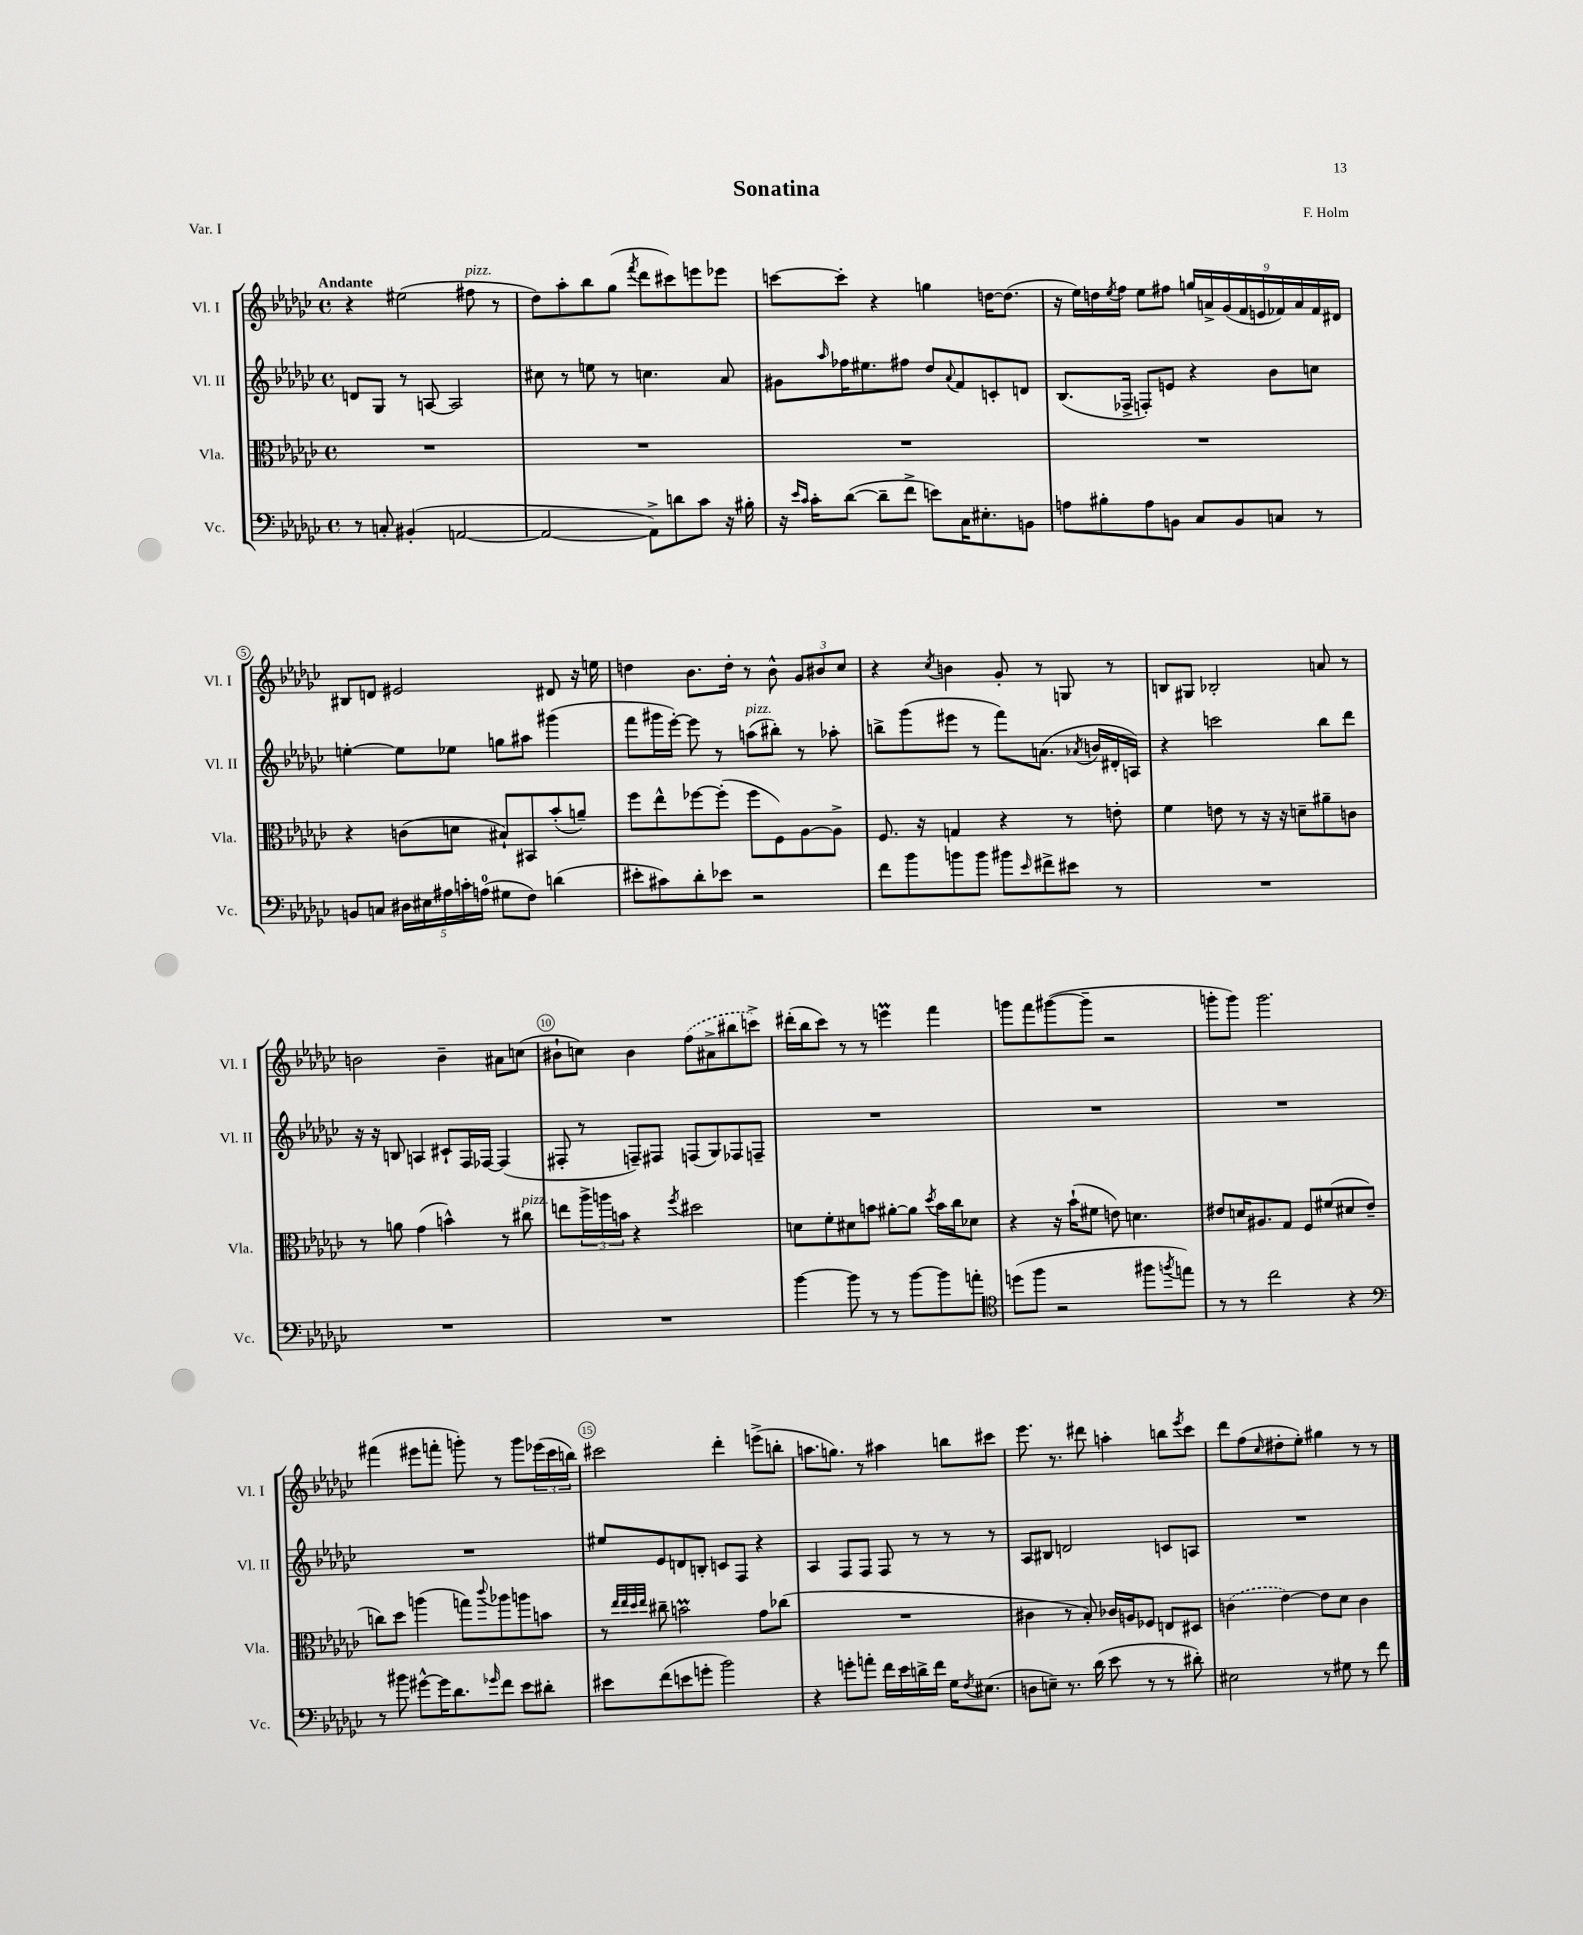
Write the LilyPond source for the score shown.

\header { title = "Sonatina" composer = "F. Holm" piece = "Var. I" }
<<
\new StaffGroup <<
\new Staff = "s0" \with { instrumentName = "Vl. I" shortInstrumentName = "Vl. I" } {
    \clef treble \key ges \major \defaultTimeSignature \time 4/4 \tempo "Andante"
    r4 eis''2( fis''8^\markup { \italic "pizz." } r8 |
    des''8) aes''8-. bes''8 ges''8( \acciaccatura { f'''8 } des'''8 cis'''8) e'''8 ees'''8 |
    c'''8~ c'''8-. r4 g''4 d''16~ d''8.( |
    r16 ees''16) d''16 \acciaccatura { ees''8 } f''16 ees''8 fis''8 \tuplet 9/8 { g''16 a'16-> ges'16( f'16 e'16 fes'16) a'16 fes'16 dis'16 } |
    bis8 d'8 eis'2 dis'8 r16 e''16 |
    d''4 bes'8. d''16-. r8 bes'8-^ \tuplet 3/2 { ges'8 bis'8 ces''8 } |
    r4 \acciaccatura { ces''8 } b'4 ges'8-. r8 g8 r8 |
    b8 gis8 bes2-. a'8 r8 |
    b'2 b'4-- ais'8 c''8( |
    bis'8-! c''8) bis'4 \once \slurDashed f''8( ais'8-> bis''8 c'''8->) |
    dis'''16-.( bes''16 ces'''8) r8 r8 e'''4\prall f'''4 |
    g'''8 f'''8 gis'''8~( gis'''8-- r2 |
    g'''8-. g'''8) g'''2. |
    fis'''4( eis'''8 f'''8-. g'''8-.) r8 g'''8 \tuplet 3/2 { ees'''16( ces'''16 b''16) } |
    cis'''2 des'''4-. e'''8->( b''8-. |
    a''8. g''8.) r8 ais''4 b''8 cis'''8 |
    ees'''8. r8. dis'''8 a''4-. b''8 \acciaccatura { ees'''8 } ces'''8 |
    des'''8 f''8( \grace { ces''16 } dis''8-. ees''8-.) gis''4 r8 r8 \bar "|." |
}
\new Staff = "s1" \with { instrumentName = "Vl. II" shortInstrumentName = "Vl. II" } {
    \clef treble \key ges \major \defaultTimeSignature \time 4/4
    d'8 ges8 r8 a8~ a2 |
    cis''8 r8 e''8 r8 c''4. aes'8 |
    gis'8 \grace { aes''16 } fes''16 eis''8. fis''8 des''8 \appoggiatura { aes'8 } f'8 c'8-. d'8 |
    bes8.( fes16-> f8-.) e'8 r4 bes'8 c''8 |
    e''4~-. e''8 ees''8 g''8 ais''8 gis'''4( |
    f'''8 gis'''16 ees'''16~-.) ees'''8 r8 a''8^\markup { \italic "pizz." }( bis''8-.) r8 aes''8-. |
    b''8-> ges'''8( eis'''8 r8 f'''8) a'8.( \acciaccatura { aes'8 } b'16 dis'16-. a16) |
    r4 c'''2 bes''8 des'''8 |
    r16 r16 b8 a4 cis'8-! f16 fes16~ fes4( |
    fis8-. r8 f8--) fis8 f8( ges8) fes8 f8-- |
    R1 |
    R1 |
    R1 |
    R1 |
    eis''8 ees'8 d'8 b8-. c'8 f8 r4 |
    aes4 f8 f8 f8 r8 r8 r8 |
    aes8 bis8 d'2 c'8 a8 |
    R1 \bar "|." |
}
\new Staff = "s2" \with { instrumentName = "Vla." shortInstrumentName = "Vla." } {
    \clef alto \key ges \major \defaultTimeSignature \time 4/4
    R1 |
    R1 |
    R1 |
    R1 |
    r4 c'8( d'8 bis8-!) bis,8 bes'8-.( a'8--) |
    f''8 ees''8-^ fes''8~ fes''8-.( fes''8 f8) aes8~ aes8-> |
    f8. r16 g4 r4 r8 e'8-. |
    f'4 e'8 r8 r16 r16 d'8-- ais'8-- c'8 |
    r8 a'8 ges'4( b'4-^) r8 cis''8^\markup { \italic "pizz." } |
    e''8 \tuplet 3/2 { aes''16-> a''16 b'16 } r4 \acciaccatura { f''8 } dis''2 |
    d'8 f'8-. dis'8 b'8 ais'8~-. ais'8 \acciaccatura { des''8 } b'16 ces''16 des'8 |
    r4 r16 bes'16-!( fis'8 e'8) d'4. |
    eis'8 d'16 ais8. ges8 f8 fis'8( dis'8 eis'8-- |
    c''8) des''8 a''4( g''8) \appoggiatura { ces'''8 } aes''8 a''8 b'8 |
    r8 \grace { ees''32 ees''32 des''32 ees''32 } cis''8-- b'2\prall ges'8 ces''8( |
    R1 |
    cis'4 r8 bes8-.) ces'16 a16 fes8 e8 dis8 |
    \once \slurDashed c'4( ees'4~) ees'8 des'8 c'4 \bar "|." |
}
\new Staff = "s3" \with { instrumentName = "Vc." shortInstrumentName = "Vc." } {
    \clef bass \key ges \major \defaultTimeSignature \time 4/4
    r8 c8-. bis,4-.( a,2~ |
    a,2~ a,8->) d'8 ces'8 r16 bis16-. |
    r16 \grace { ees'16 ces'16 } ces'16-. des'8~( des'8-- f'8-> e'8) ces16 eis8.-. b,8 |
    a8 bis8-. a8 b,8 ces8 b,8 c8 r8 |
    b,8 c8 \tuplet 5/4 { dis16 eis16 ais16 c'16-. a16-0( } gis8 f8) d'4( |
    eis'8-. cis'8) des'8-. ees'8 r2 |
    f'8 bes'8 b'8 b'8 bis'8 \grace { ees'16 } fis'8-> eis'8 r8 |
    R1 |
    R1 |
    R1 |
    bes'4~ bes'8 r8 r8 bes'8~ bes'8 a'8-. |
    \clef tenor d''8( f''8 r2 fis''8 \acciaccatura { f''8 } e''8) |
    r8 r8 ces''2 r4 |
    \clef bass r8 bis'8 gis'8~-^ gis'16 des'8. \grace { ges'16 } f'8 ees'8 dis'8-. |
    eis'8 f'8( e'8 g'8-. bes'2) |
    r4 g'8-. a'8-. f'16 ees'16 d'16-> f'16 ges16 \acciaccatura { f8 } eis8.( |
    d8 e8--) r8. des'16( ees'8 r8 r8 dis'8-.) |
    eis2 r8 gis8 r8 f'8 \bar "|." |
}
>>
>>
\layout { \context { \Score \override BarNumber.break-visibility = ##(#f #t #t) barNumberVisibility = #(every-nth-bar-number-visible 5) \override BarNumber.stencil = #(make-stencil-circler 0.1 0.3 ly:text-interface::print) } }
